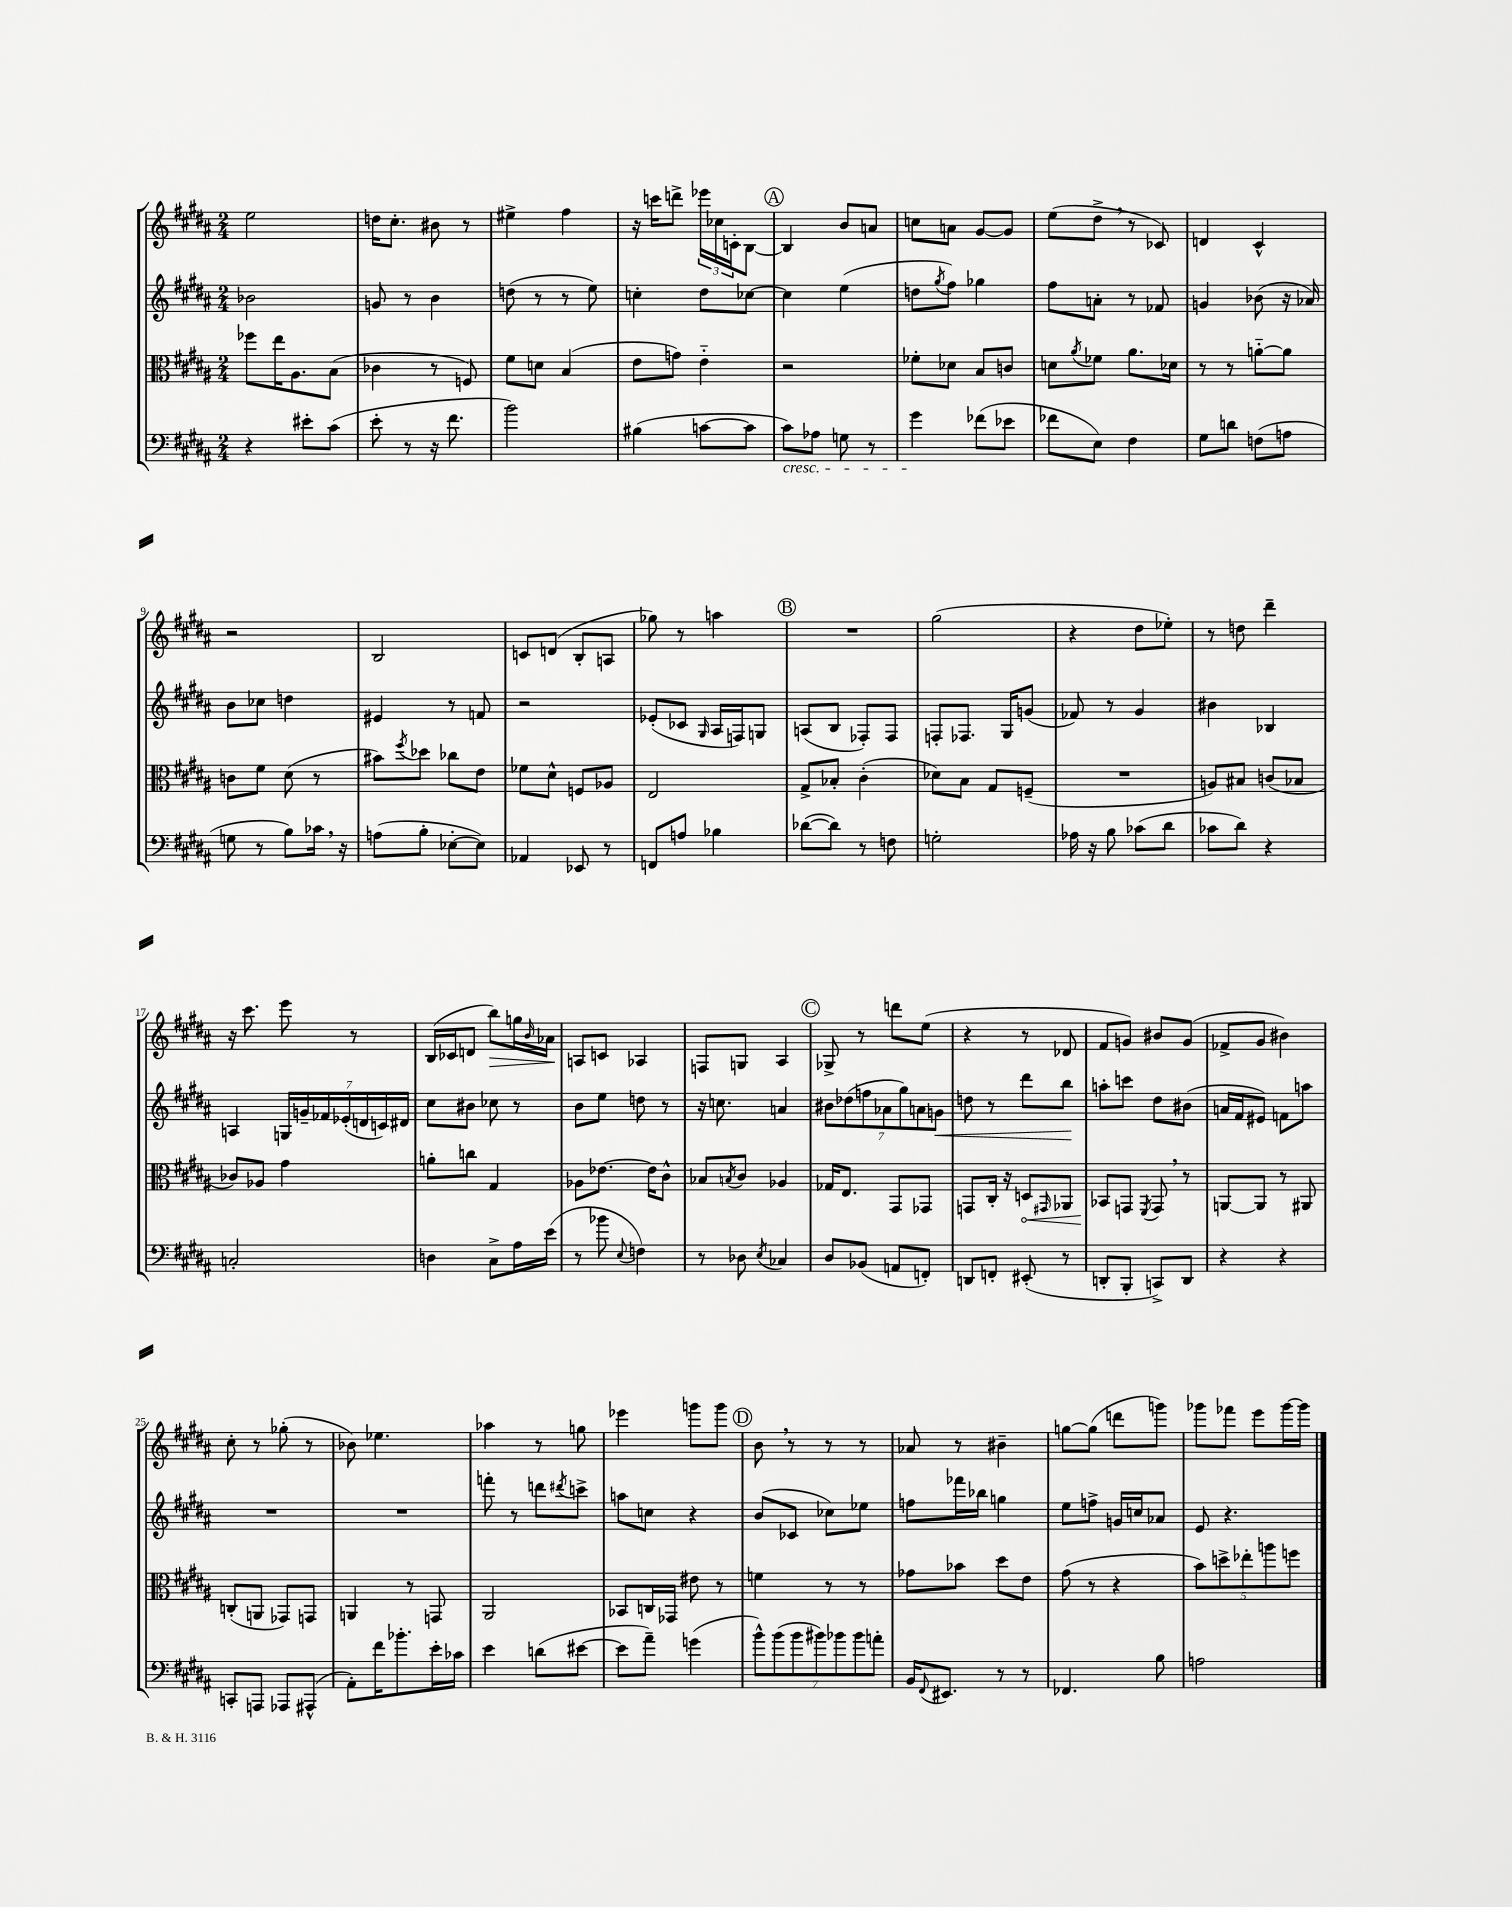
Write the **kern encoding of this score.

**kern	**kern	**dynam	**kern	**dynam	**kern	**dynam
*part4	*part3	*part3	*part2	*part2	*part1	*part1
*staff4	*staff3	*staff3	*staff2	*staff2	*staff1	*staff1
*clefF4	*clefC3	*	*clefG2	*	*clefG2	*
*k[f#c#g#d#a#]	*k[f#c#g#d#a#]	*	*k[f#c#g#d#a#]	*	*k[f#c#g#d#a#]	*
*M2/4	*M2/4	*	*M2/4	*	*M2/4	*
=1	=1	=1	=1	=1	=1	=1
4r	8ff-X\L	.	2b-X\	.	2ee\	.
.	16ee\K	.	.	.	.	.
.	8.A#\	.	.	.	.	.
8e#X'\L	.	.	.	.	.	.
(8c#\J	(8B\J	.	.	.	.	.
=2	=2	=2	=2	=2	=2	=2
8e'\	4c-X\	.	8gn/	.	16ddn\KL	.
.	.	.	.	.	8.cc#'\J	.
8r	.	.	8r	.	.	.
16r	8r	.	4b\	.	8b#X\	.
8.f#\	.	.	.	.	.	.
.	8Fn/)	.	.	.	8r	.
=3	=3	=3	=3	=3	=3	=3
2b\)	8f#\L	.	(8ddn\	.	4ee#X^\	.
.	8dn\J	.	8r	.	.	.
.	(4B/	.	8r	.	4ff#\	.
.	.	.	8ee\)	.	.	.
=4	=4	=4	=4	=4	=4	=4
(4B#X\	8e\L	.	4ccn'\	.	16r	.
.	.	.	.	.	16cccn\KL	.
.	8gn\J)	.	.	.	8dddn^\J	.
[8cn\L	4e\	.	8dd#\L	.	24eee-X\LL	.
.	.	.	.	.	24cc-X\	.
.	.	.	.	.	24cn'\J	.
8c\J]	.	.	[8cc-X\J	.	[8B\J	.
!!LO:REH:place=s1:t=A
=5	=5	=5	=5	=5	=5	=5
!LO:TX:b:i:t=cresc.	!	!	!	!	!	!
8c#\L)	2r	.	4cc-\]	.	4B/]	.
8A-X\J	.	.	.	.	.	.
8Gn\	.	.	(4ee\	.	8b/L	.
8r	.	.	.	.	8an/J	.
=6	=6	=6	=6	=6	=6	=6
4g#\	8f-X'\L	.	8ddn\L	.	8ccn\L	.
.	.	.	8qgg#/	.	.	.
.	8d-X\J	.	8ff#\J)	.	8an\J	.
(8f-X\L	8B/L	.	4gg-X\	.	[8g#/L	.
8e-X\J	8cn/J	.	.	.	8g#/J]	.
=7	=7	=7	=7	=7	=7	=7
8f-X\L	8dn\L	.	8ff#\L	.	(8ee\L	.
.	8qa#/	.	.	.	.	.
8E\J)	8f-X\J	.	8an'\J	.	8dd#^,\J	.
4F#\	8.a#\L	.	8r	.	8r	.
.	.	.	8f-X/	.	8c-X/)	.
.	16d-X\Jk	.	.	.	.	.
=8	=8	=8	=8	=8	=8	=8
8G#\L	8r	.	4gn/	.	4dn/	.
8dn\J	8r	.	.	.	.	.
(8Fn\L	[8an\L	.	(8b-X\	.	4c#^^/	.
8An\J	8a\J]	.	16r	.	.	.
.	.	.	16a-X/)	.	.	.
!!LO:LB:g=z
=9	=9	=9	=9	=9	=9	=9
8Gn\	8cn\L	.	8b\L	.	2r	.
8r	8f#\J	.	8cc-X\J	.	.	.
8B\L)	(8d#\	.	4ddn\	.	.	.
16c-X,\Jk	8r	.	.	.	.	.
16r	.	.	.	.	.	.
=10	=10	=10	=10	=10	=10	=10
(8An\L	8b#X\L)	.	4e#X/	.	2B/	.
.	8qff#/	.	.	.	.	.
8B'\J	8dd-X\J	.	.	.	.	.
[8E-X'\L	8cc-X\L	.	8r	.	.	.
8E-\J])	8e\J	.	8fn/	.	.	.
=11	=11	=11	=11	=11	=11	=11
4AA-X/	8f-X\L	.	2r	.	8cn/L	.
.	8d#^^\J	.	.	.	(8dn/J	.
8EE-X/	8Fn/L	.	.	.	8B'/L	.
8r	8A-X/J	.	.	.	8An/J	.
=12	=12	=12	=12	=12	=12	=12
8FFn/L	2E/	.	(8e-X'/L	.	8gg-X\)	.
8An/J	.	.	8c-X/J	.	8r	.
.	.	.	16qqG#/	.	.	.
4B-X\	.	.	16A#/LL	.	4aan\	.
.	.	.	16Fn/J)	.	.	.
.	.	.	8Gn/J	.	.	.
!!LO:REH:place=s1:t=B
=13	=13	=13	=13	=13	=13	=13
([8d-X\L	8G#^/L	.	(8An/L	.	2r	.
8d-\J])	8B-X'/J	.	8B/J	.	.	.
8r	(4c#'\	.	8F-X'/L)	.	.	.
8Fn\	.	.	8F-/J	.	.	.
=14	=14	=14	=14	=14	=14	=14
2Gn'\	8d-X\L)	.	8Fn'/L	.	(2gg#\	.
.	8B\J	.	8.F-X/J	.	.	.
.	8G#/L	.	.	.	.	.
.	.	.	16G#/KL	.	.	.
.	(8Fn~/J	.	(8gn/J	.	.	.
=15	=15	=15	=15	=15	=15	=15
16A-X\	2r	.	8f-X/)	.	4r	.
16r	.	.	.	.	.	.
8B\	.	.	8r	.	.	.
(8c-X\L	.	.	4g#/	.	8dd#\L	.
8d#\J	.	.	.	.	8ee-X'\J)	.
=16	=16	=16	=16	=16	=16	=16
8c-X\L	8An/L)	.	4b#X\	.	8r	.
8d#\J)	8B#X/J	.	.	.	8ddn\	.
4r	(8cn/L	.	4B-X/	.	4ddd#~\	.
.	8B-X/J	.	.	.	.	.
!!LO:LB:g=z
=17	=17	=17	=17	=17	=17	=17
2Cn'/	8c-X/L)	.	4An/	.	16r	.
.	.	.	.	.	8.ccc#\	.
.	8A-X/J	.	.	.	.	.
.	4g#\	.	28Gn/LL	.	8eee\	.
.	.	.	28gn~/	.	.	.
.	.	.	28f-X/	.	.	.
.	.	.	(28e-X'/	.	.	.
.	.	.	.	.	8r	.
.	.	.	28dn/	.	.	.
.	.	.	28cn/)	.	.	.
.	.	.	28d#X/JJ	.	.	.
=18	=18	=18	=18	=18	=18	=18
4Dn\	8an'\L	.	8cc#\L	.	(16B/LL	.
.	.	.	.	.	16c-X/J	.
.	8ccn\J	.	8b#X\J	.	8dn/J	.
!	!	!	!	!	!	!LO:HP:b
8C#^\L	4G#/	.	8cc-X\	.	8bb\L)	>
16A#\L	.	.	8r	.	16ggn\L	.
.	.	.	.	.	16qqb/	.
(16e\JJ	.	.	.	.	16a-X\JJ	.
.	.	.	.	.	.	]
=19	=19	=19	=19	=19	=19	=19
8r	8A-X\L	.	8b\L	.	8An/L	.
8b-X\	[8.e-X\J	.	8ee\J	.	8cn/J	.
8qqE/	.	.	.	.	.	.
4Fn\)	.	.	8ddn\	.	4A-X/	.
.	16e-\KL]	.	.	.	.	.
.	8c#^^\J	.	8r	.	.	.
=20	=20	=20	=20	=20	=20	=20
8r	8B-X/L	.	16r	.	8Fn/L	.
.	.	.	8.ccn\	.	.	.
.	8qBn/	.	.	.	.	.
8D-X\	8c#/J	.	.	.	8Gn/J	.
8qE/	.	.	.	.	.	.
4C-X/	4A-X/	.	4an/	.	4A#/	.
!!LO:REH:place=s1:t=C
=21	=21	=21	=21	=21	=21	=21
8D#/L	16G-X/KL	.	14b#X\L	.	8G-X^/	.
.	8.E/J	.	.	.	.	.
.	.	.	(14dd-X\	.	.	.
(8BB-X/J	.	.	.	.	8r	.
.	.	.	14ffn\	.	.	.
.	.	.	14a-X\	.	.	.
8AAn/L	8GG#/L	.	.	.	8dddn\L	.
.	.	.	14gg#\)	.	.	.
.	.	.	14an\	.	.	.
8FFn'/J)	8GG-X/J	.	.	.	(8ee\J	.
!	!	!	!	!LO:HP:b	!	!
.	.	.	14gn\J	<	.	.
=22	=22	=22	=22	=22	=22	=22
8DDn/L	8GGn/L	.	8ddn\	.	4r	.
8FFn'/J	16C#'/Jk	.	8r	.	.	.
.	16r	.	.	.	.	.
!	!	!LO:HP:b	!	!	!	!
(8EE#X'/	8Dn/L	<	8ddd#\L	.	8r	.
.	16qqGG#X/	.	.	.	.	.
8r	8AA-X/J	.	8bb\J	.	8d-X/	.
.	.	.	.	[	.	.
=23	=23	=23	=23	=23	=23	=23
8DDn'/L	8BB-X/L	.	8aan'\L	.	8f#/L	.
8BBB'/J	8GGn/J	[	8cccn\J	.	8gn/J)	.
.	8qFF#/	.	.	.	.	.
8CCn^/L)	8GG,/	.	8dd#\L	.	8b#X/L	.
8DD/J	8r	.	(8b#X\J	.	(8g/J	.
=24	=24	=24	=24	=24	=24	=24
4r	[8AAn/L	.	16an/LL	.	8f-X^/L	.
.	.	.	16f#/J	.	.	.
.	8AA/J]	.	8e#X/J)	.	8g#/J	.
4r	8r	.	8fn\L	.	4b#X\)	.
.	8AA#X/	.	8aan\J	.	.	.
!!LO:LB:g=z
=25	=25	=25	=25	=25	=25	=25
8CCn'/L	(8Cn'/L	.	2r	.	8cc#'\	.
8AAAn/J	8AAn/J	.	.	.	8r	.
8AAA-X/L	8GG-X/L)	.	.	.	(8gg-X'\	.
(8AAA#X^^/J	8GGn/J	.	.	.	8r	.
=26	=26	=26	=26	=26	=26	=26
8AA#'\L)	4AAn/	.	2r	.	8b-X\)	.
16f#\K	.	.	.	.	4.ee-X\	.
8.b-X'\	.	.	.	.	.	.
.	8r	.	.	.	.	.
16e'\L	8GGn/	.	.	.	.	.
16c-X\JJ	.	.	.	.	.	.
=27	=27	=27	=27	=27	=27	=27
4e\	2AA#/	.	8fffn'\	.	4aa-X\	.
.	.	.	8r	.	.	.
(8dn\L	.	.	8dddn\L	.	8r	.
.	.	.	8qddd#X/	.	.	.
[8e#X\J	.	.	8cccn^\J	.	8ggn\	.
=28	=28	=28	=28	=28	=28	=28
8e#\L]	8BB-X/L	.	8aan\L	.	4eee-X\	.
8a#~\J)	16Cn/L	.	8ccn\J	.	.	.
.	16GG-X/JJ	.	.	.	.	.
(4gn\	8e#X\	.	4r	.	8gggn\L	.
.	8r	.	.	.	8ggg\J	.
!!LO:REH:place=s1:t=D
=29	=29	=29	=29	=29	=29	=29
14b^^\L)	4fn\	.	(8b/L	.	8b,\	.
(14b\	.	.	.	.	.	.
.	.	.	8c-X/J	.	8r	.
14b\	.	.	.	.	.	.
14b#X\)	.	.	.	.	.	.
.	8r	.	8cc-X\L)	.	8r	.
14b-X\	.	.	.	.	.	.
14b-\	.	.	.	.	.	.
.	8r	.	8ee-X\J	.	8r	.
14an'\J	.	.	.	.	.	.
=30	=30	=30	=30	=30	=30	=30
16BB/KL	8g-X\L	.	8ffn\L	.	8a-X/	.
8qqFF#/	.	.	.	.	.	.
8.EE#X/J	.	.	.	.	.	.
.	8b-X\J	.	16fff-X\L	.	8r	.
.	.	.	16bb-X\JJ	.	.	.
8r	8dd#\L	.	4ggn\	.	4b#X~\	.
8r	8e\J	.	.	.	.	.
=31	=31	=31	=31	=31	=31	=31
4.FF-X/	(8g#\	.	8ee\L	.	[8ggn\L	.
.	8r	.	8ffn^\J	.	(8gg\J]	.
.	4r	.	16gn/LL	.	8dddn\L	.
.	.	.	16ccn/J	.	.	.
8B\	.	.	8a-X/J	.	8gggn\J)	.
=32	=32	=32	=32	=32	=32	=32
2An\	10b\L)	.	8e/	.	8ggg-X\L	.
.	10ddn^\	.	.	.	.	.
.	.	.	4.r	.	8fff-X\J	.
.	10ee-X'\	.	.	.	.	.
.	.	.	.	.	8eee\L	.
.	10aan\	.	.	.	.	.
.	.	.	.	.	[16ggg-\L	.
.	10ffn\J	.	.	.	.	.
.	.	.	.	.	16ggg-\JJ]	.
==	==	==	==	==	==	==
*-	*-	*-	*-	*-	*-	*-
